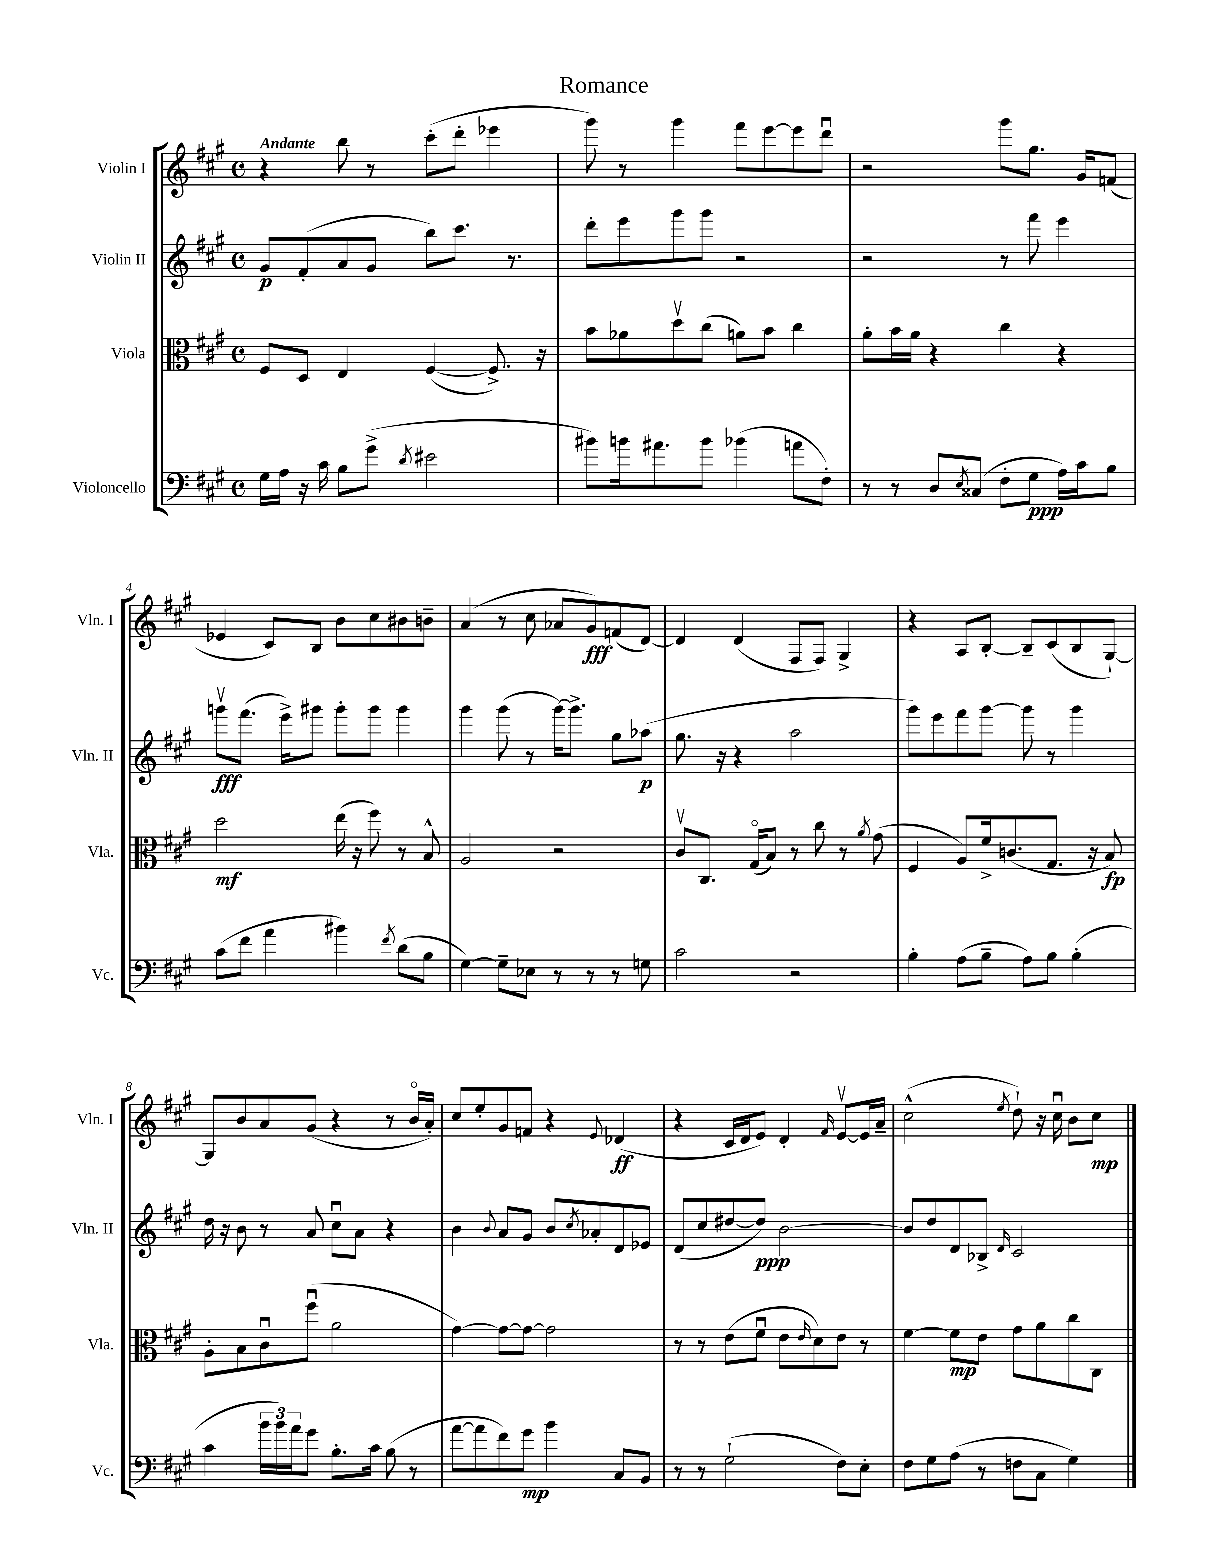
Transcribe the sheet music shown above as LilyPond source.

\header { title = "Romance" }
<<
\new StaffGroup <<
\new Staff = "s0" \with { instrumentName = "Violin I" shortInstrumentName = "Vln. I" } {
    \clef treble \key a \major \defaultTimeSignature \time 4/4 \tempo "Andante"
    r4 b''8 r8 cis'''8-.( d'''8-. ees'''4 |
    gis'''8) r8 gis'''4 fis'''8 e'''8~ e'''8 d'''8\downbow |
    r2 gis'''8 gis''8. gis'16 f'8( |
    ees'4 cis'8) b8 b'8 cis''8 bis'8 b'8-- |
    a'4( r8 cis''8 aes'8 gis'8\fff) f'8( d'8~) |
    d'4 d'4( fis8 fis8) gis4-> |
    r4 a8 b8~-. b8-- cis'8( b8 gis8~-!) |
    gis8 b'8 a'8 gis'8( r4 r8 b'16\flageolet a'16-.) |
    cis''8 e''8-. gis'8 f'8 r4 \appoggiatura { e'8 } des'4\ff( |
    r4 cis'16 d'16 e'8) d'4-. \grace { fis'16 } e'8~\upbow e'16 a'16-- |
    cis''2-^( \acciaccatura { e''8 } d''8-!) r16 cis''16\downbow b'8 cis''8\mp \bar "|." |
}
\new Staff = "s1" \with { instrumentName = "Violin II" shortInstrumentName = "Vln. II" } {
    \clef treble \key a \major \defaultTimeSignature \time 4/4
    gis'8\p fis'8-.( a'8 gis'8 b''8) cis'''8. r8. |
    d'''8-. e'''8 gis'''8 gis'''8 r2 |
    r2 r8 fis'''8 e'''4 |
    g'''8\upbow\fff fis'''8.( e'''16->) gis'''8 gis'''8-. gis'''8 gis'''4 |
    gis'''4 gis'''8( r8 gis'''16~) gis'''8.-> gis''8 aes''8\p( |
    gis''8. r16 r4 a''2 |
    gis'''8) e'''8 fis'''8 gis'''8~ gis'''8 r8 gis'''4 |
    d''16 r16 b'8 r8 a'8 cis''8\downbow a'8 r4 |
    b'4 \appoggiatura { b'8 } a'8 gis'8 b'8 \acciaccatura { cis''8 } aes'8-. d'8 ees'8 |
    d'8( cis''8 dis''8~ dis''8\ppp) b'2~ |
    b'8 d''8 d'8 bes8-> \grace { d'16 } cis'2 \bar "|." |
}
\new Staff = "s2" \with { instrumentName = "Viola" shortInstrumentName = "Vla." } {
    \clef alto \key a \major \defaultTimeSignature \time 4/4
    fis8 d8 e4 fis4~( fis8.->) r16 |
    b'8 aes'8 d''8\upbow cis''8( a'8) b'8 cis''4 |
    a'8-. b'16 a'16 r4 cis''4 r4 |
    d''2\mf e''16( r16 fis''8) r8 b8-^ |
    a2 r2 |
    cis'8\upbow cis8. gis16\flageolet( b8) r8 cis''8 r8 \acciaccatura { a'8 } gis'8( |
    fis4 a8) fis'16-> c'8.( gis8. r16 b8\fp) |
    a8-. b8 cis'8\downbow fis''8\downbow( a'2 |
    gis'4~) gis'8~ gis'8~ gis'2 |
    r8 r8 e'8( fis'8\downbow e'8 \grace { e'16 } d'8) e'8 r8 |
    fis'4~ fis'8\mp e'8 gis'8 a'8 cis''8 cis8 \bar "|." |
}
\new Staff = "s3" \with { instrumentName = "Violoncello" shortInstrumentName = "Vc." } {
    \clef bass \key a \major \defaultTimeSignature \time 4/4
    gis16 a16 r16 cis'16 b8 gis'8->( \acciaccatura { d'8 } eis'2 |
    bis'8) b'16 ais'8. b'8 bes'4( a'8 fis8-.) |
    r8 r8 d8 \acciaccatura { e8 } cisis8( fis8-. gis8\ppp a16) cis'16 b8 |
    cis'8( fis'8 a'4 bis'4) \acciaccatura { fis'8 } d'8( b8 |
    gis4~) gis8-- ees8 r8 r8 r8 g8 |
    cis'2 r2 |
    b4-. a8( b8-- a8) b8 b4-.( |
    cis'4 \tuplet 3/2 { b'16 b'16) a'16 } gis'8 b8.-. cis'16 b8( r8 |
    a'8~ a'8 fis'8) gis'8\mp b'4 cis8 b,8 |
    r8 r8 gis2-!( fis8) e8-. |
    fis8 gis8 a8( r8 f8 cis8 gis4) \bar "|." |
}
>>
>>
